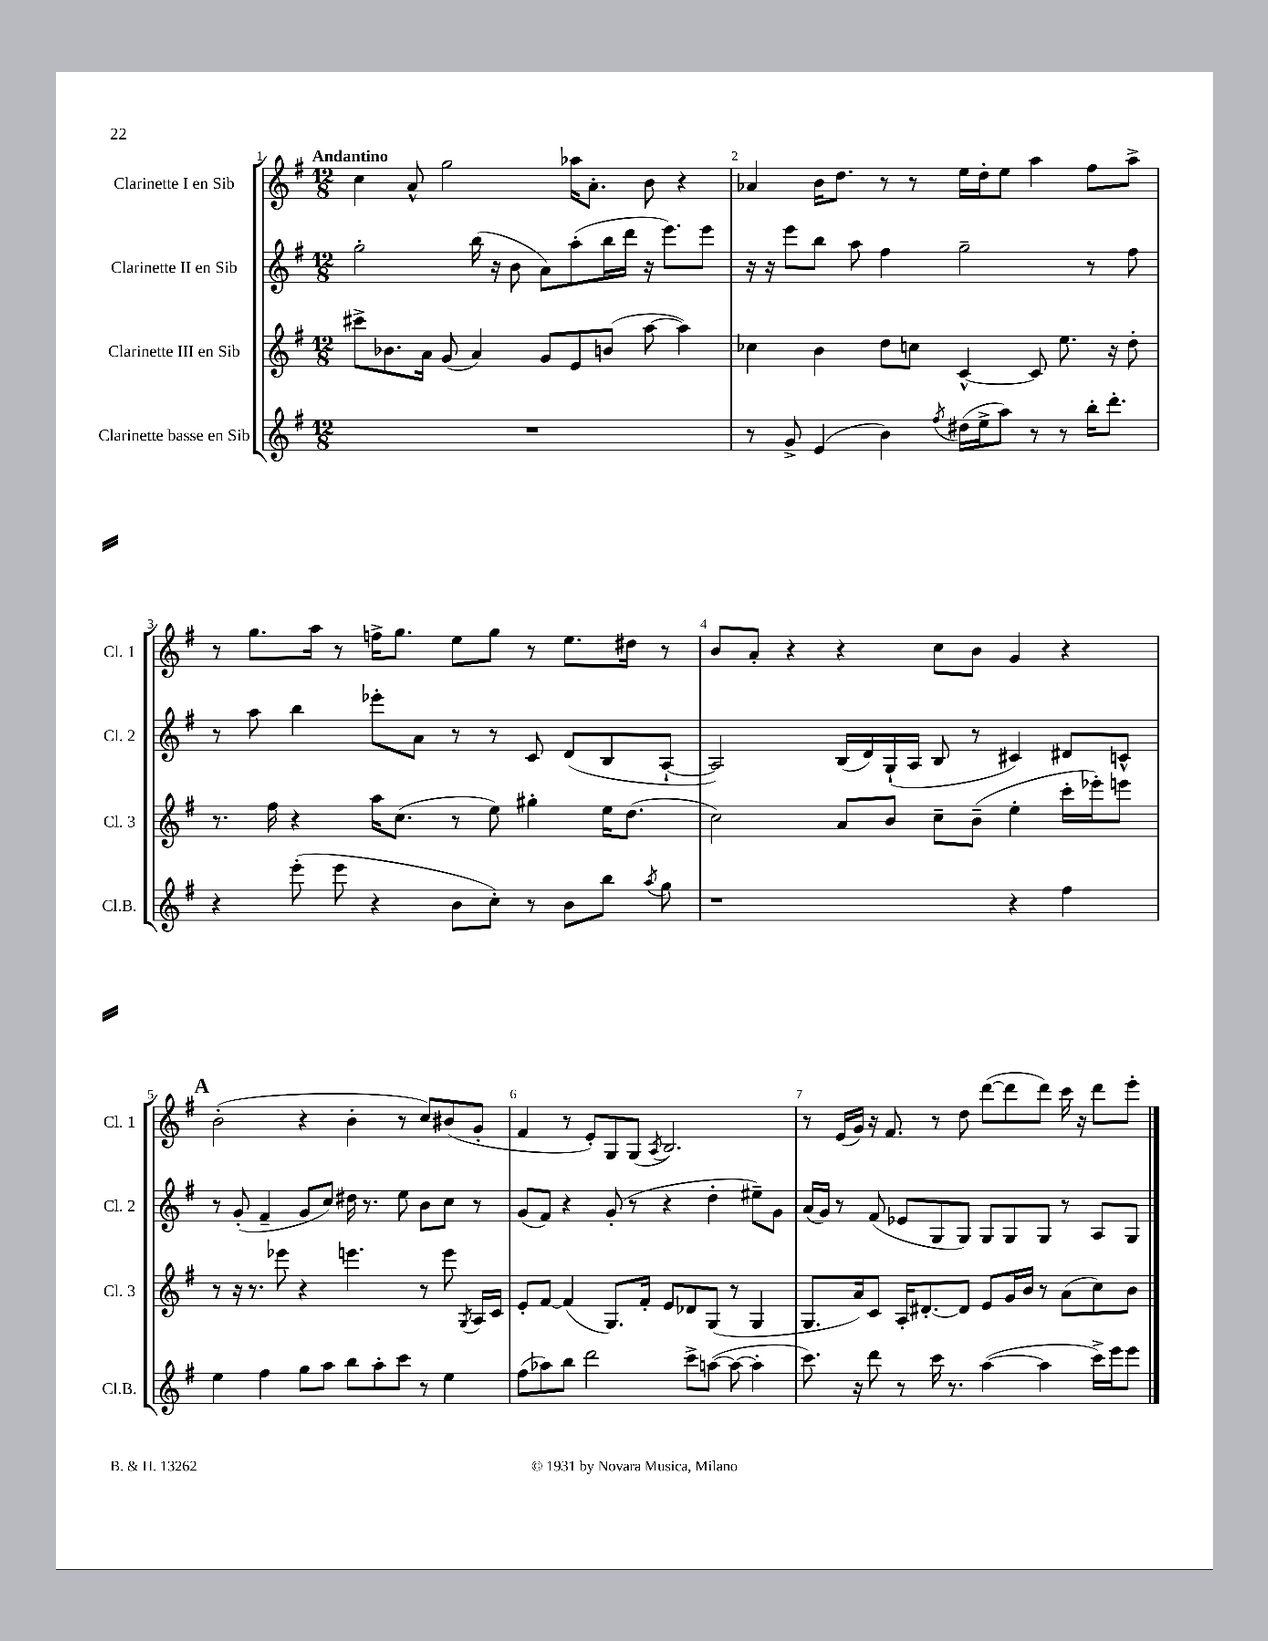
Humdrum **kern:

**kern	**kern	**kern	**kern
*part4	*part3	*part2	*part1
*staff4	*staff3	*staff2	*staff1
*I"Clarinette basse en Sib	*I"Clarinette III en Sib	*I"Clarinette II en Sib	*I"Clarinette I en Sib
*I'Cl.B.	*I'Cl. 3	*I'Cl. 2	*I'Cl. 1
*clefG2	*clefG2	*clefG2	*clefG2
*k[f#]	*k[f#]	*k[f#]	*k[f#]
*M12/8	*M12/8	*M12/8	*M12/8
=1	=1	=1	=1
!	!	!	!LO:TX:a:B:t=Andantino
1.r	8ccc#X^\L	2gg'\	4cc\
.	8.b-X\	.	.
.	.	.	8a^^/
.	16a\Jk	.	.
.	(8g/	.	2gg\
.	4a/)	(16bb\	.
.	.	16r	.
.	.	8b\	.
.	8g/L	8a\L)	.
.	8e/	(8aa'\	16aa-X\KL
.	.	.	8.a'\J
.	(8bn/J	16bb\L	.
.	.	16ddd\JJ	.
.	[8aa\	16r	8b\
.	.	8.eee\L)	.
.	4aa\])	.	4r
.	.	8eee\J	.
=2	=2	=2	=2
8r	4cc-X\	16r	4a-X/
.	.	16r	.
8g^/	.	8eee\L	.
(4e/	4b\	8bb\J	16b\KL
.	.	.	8.dd\J
.	.	8aa\	.
4b\)	8dd\L	4ff#\	8r
.	8ccn\J	.	8r
8qff#/	.	.	.
(16dd#X\LL	[4c^^/	2gg~\	16ee\LL
16ee^\J	.	.	16dd'\J
8aa\J)	.	.	8ee\J
8r	8c/]	.	4aa\
8r	8.ee\	.	.
16bb'\KL	.	8r	8ff#\L
8.ddd'\J	16r	.	.
.	8dd'\	8ff#\	8aa^\J
!!LO:LB:g=z
=3	=3	=3	=3
4r	8.r	8r	8r
.	.	8aa\	8.gg\L
.	16ff#\	.	.
(8eee'\	4r	4bb\	.
.	.	.	16aa\Jk
8eee\	.	.	8r
4r	16aa\KL	8eee-X'\L	16ffn^\KL
.	(8.cc\J	.	8.gg\J
.	.	8a\J	.
8b\L	8r	8r	8ee\L
8cc'\J)	8ee\)	8r	8gg\J
8r	4gg#X'\	8c/	8r
8b\L	.	(8d/L	8.ee\L
8bb\J	16ee\KL	8B/	.
.	(8.dd\J	.	16dd#X\Jk
8qaa/	.	.	.
8gg\	.	[8A`/J	8r
=4	=4	=4	=4
1r	2cc\)	2A/])	8b/L
.	.	.	8a'/J
.	.	.	4r
.	8a/L	(16B/LL	4r
.	.	16d/)	.
.	8b/J	(16G`/	.
.	.	16A/JJ	.
.	8cc~\L	8B/	8cc\L
.	(8b~\J	8r	8b\J
4r	4ee'\	4c#X/)	4g/
4ff#\	16ccc'\LL	8d#X/L	4r
.	16eee-X'\J)	.	.
.	8eeen\J	8cn^^/J	.
!!LO:LB:g=z
!!LO:REH:place=s1:t=A
=5	=5	=5	=5
4ee\	8r	8r	(2b'\
.	16r	(8g'/	.
.	8.r	.	.
4ff#\	.	4f#~/	.
.	8eee-X\	.	.
8gg\L	4r	8g/L	4r
8aa\J	.	8cc/J)	.
8bb\L	4.eeen\	16dd#X\	4b'\
.	.	8.r	.
8aa'\	.	.	.
8ccc\J	.	8ee\	8r
8r	8r	8b\L	8cc/L)
4ee\	8eee\	8cc\J	(8b#X/
.	8qG/	.	.
.	16A/LL	8r	8g'/J
.	16c/JJ	.	.
=6	=6	=6	=6
(8ff#\L	8e'/L	(8g/L	4f#/
8aa-X\)	[8f#/J	8f#/J)	.
8bb\J	(4f#/]	4r	8r
2ddd\	.	.	8e'/L)
.	8.G/L)	(8g'/	8G/
.	.	8r	(8G/J
.	16f#'/Jk	.	.
.	.	.	8qA/
.	8e/L	4r	2.B/)
8ccc^\L	8d-X/	.	.
([8aan\J	(8G/J	4dd'\	.
8aa\_	8r	.	.
4aa'\]	4G/	8ee#X~\L)	.
.	.	8g\J	.
=7	=7	=7	=7
8.ccc\)	8.G/L	(16a/LL	8r
.	.	16g/JJ)	.
.	.	8r	(16e/LL
16r	16a/k)	.	16g/JJ)
8ddd\	8c/J	(8f#/	16r
.	.	.	8.f#/
8r	16A'/KL	8e-X/L	.
.	[8.d#X'/	.	.
16ccc\	.	8G/	8r
8.r	.	.	.
.	8d#/J]	8G/J)	8dd\
([4aa\	8e/L	8G/L	([8ddd\L
.	16g/L	8G/	8ddd\]
.	16b/JJ	.	.
4aa\]	8r	8G/J	8ddd\J)
.	(8a\L	8r	16ccc\
.	.	.	16r
16ccc^\LL)	8cc\)	8A/L	8ddd\L
16eee\J	.	.	.
8eee\J	8b\J	8G/J	8eee'\J
==	==	==	==
*-	*-	*-	*-
